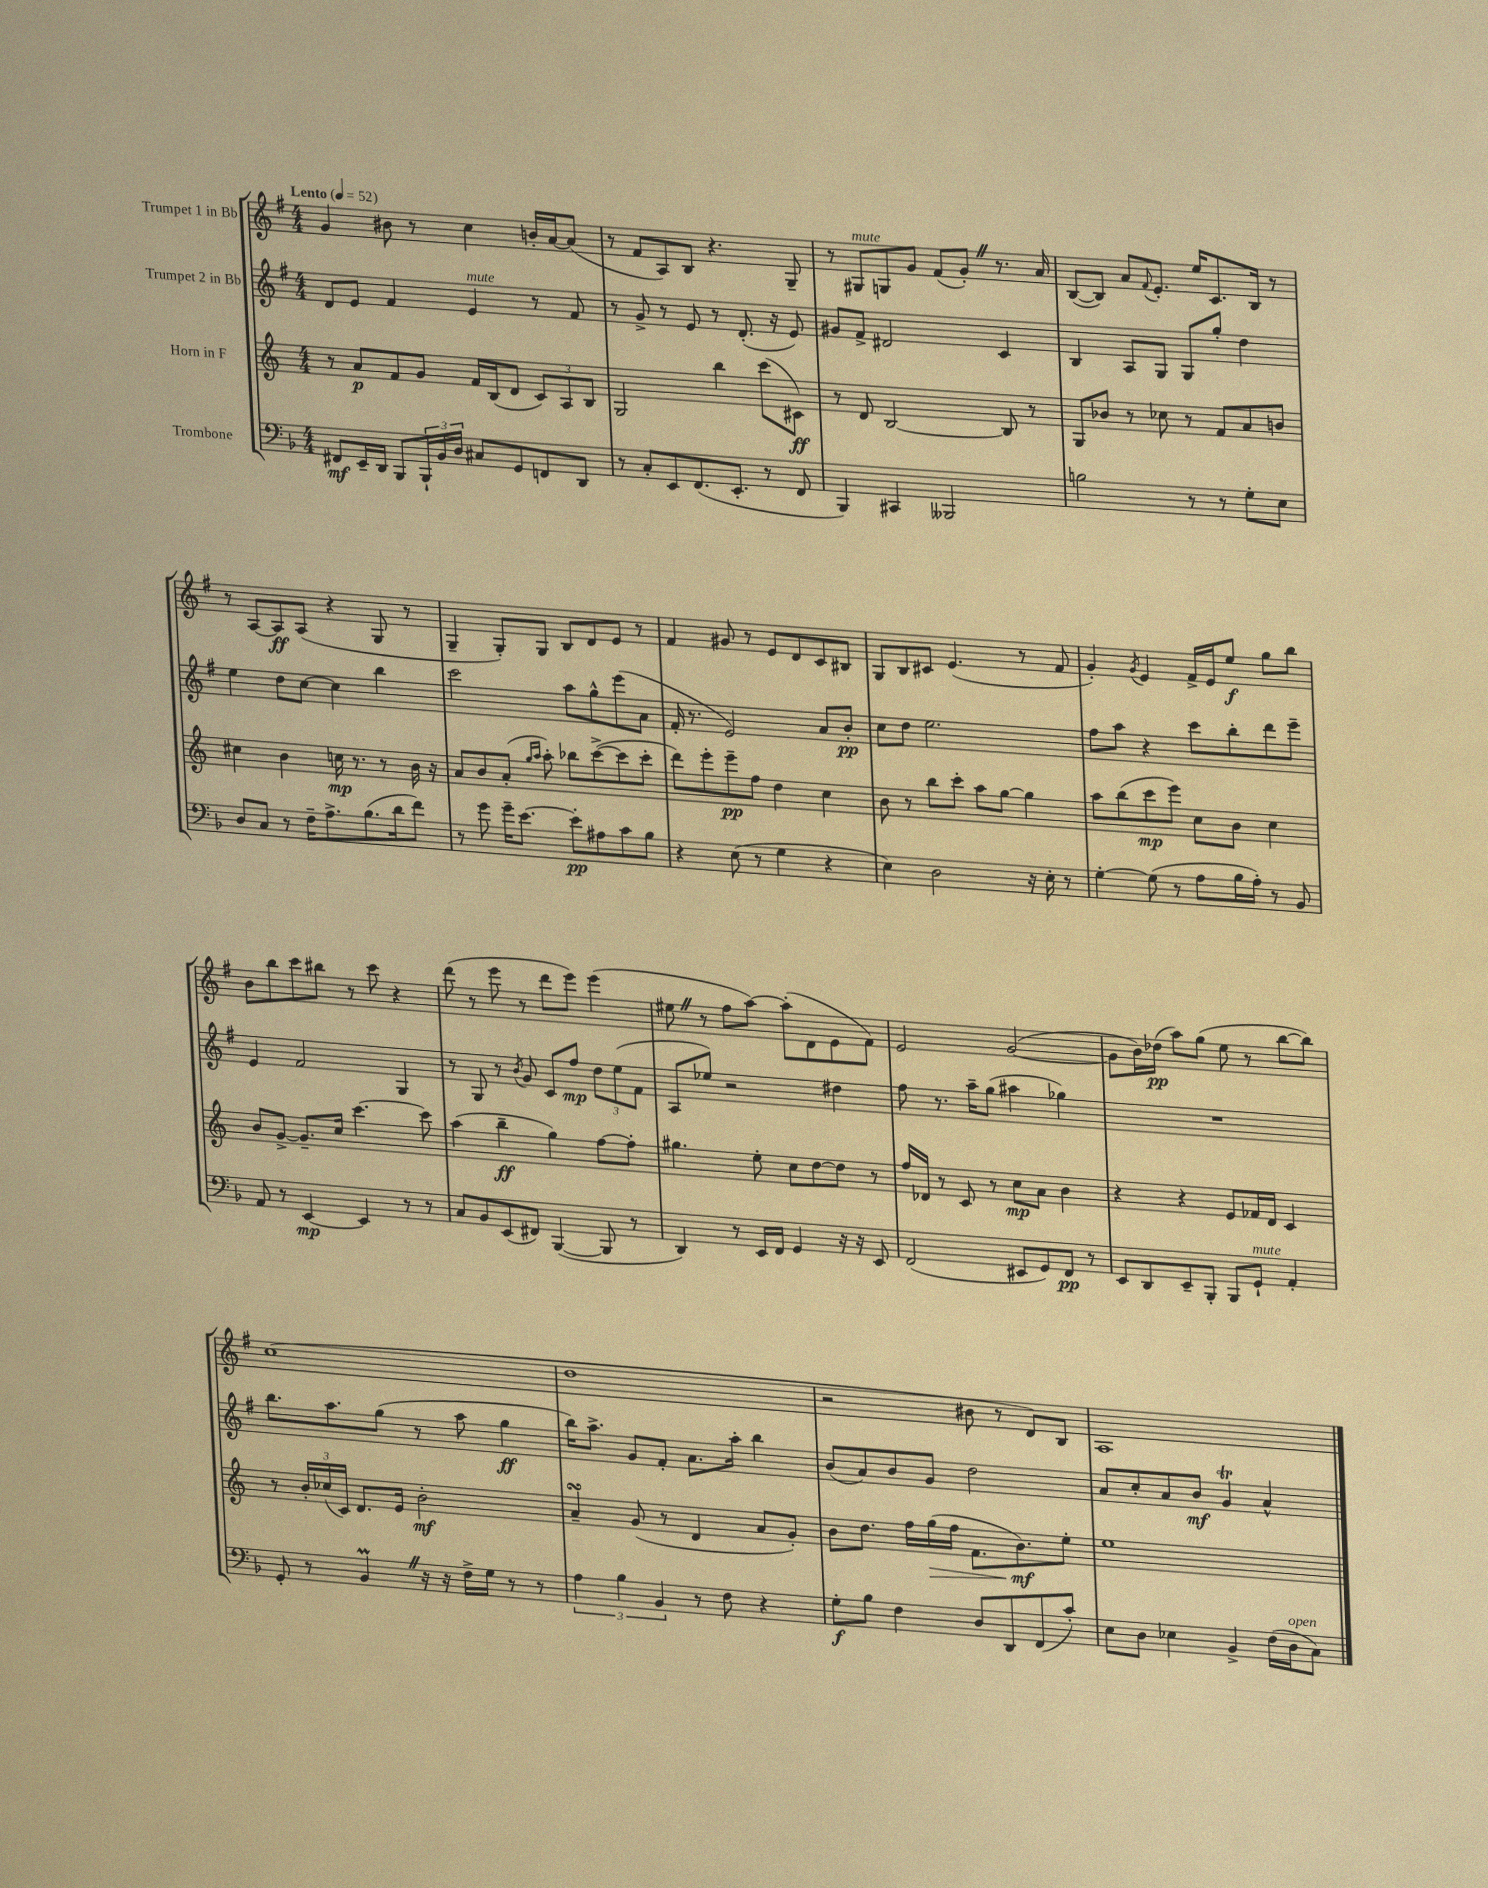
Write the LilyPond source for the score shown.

<<
\new StaffGroup <<
\new Staff = "s0" \with { instrumentName = "Trumpet 1 in Bb" } {
    \clef treble \key g \major \numericTimeSignature \time 4/4 \tempo "Lento" 4 = 52
    g'4 bis'8 r8 c''4 b'16-. a'16~ a'8( |
    r8 fis'8 a8) b8 r4. g8-- |
    r8 gis8^\markup { \italic "mute" } g8 g'8 fis'8( g'8-.) \once \override BreathingSign.text = \markup { \musicglyph "scripts.caesura.straight" } \breathe r8. a'16 |
    b8~( b8) a'8 \appoggiatura { fis'8 } e'8.-. e''16 c'8. b16 r8 |
    r8 a8~ a8\ff a8( r4 g8 r8 |
    g4-- g8-.) g8 b8 d'8 e'8 r8 |
    fis'4 gis'8 r8 e'8 d'8 c'8 bis8 |
    g8 b8 cis'8 e'4.( r8 fis'8 |
    g'4-.) \acciaccatura { g'8 } e'4 fis'16-> e'16 e''8\f g''8 b''8 |
    b'8 b''8 c'''8 bis''8 r8 c'''8 r4 |
    d'''8( r8 e'''8 r8 d'''8 e'''8) e'''4( |
    eis''8 \once \override BreathingSign.text = \markup { \musicglyph "scripts.caesura.straight" } \breathe r8 fis''8 a''8~) a''8-.( d'8 e'8 fis'8) |
    e'2 g'2~( |
    g'8 b'16) des''16\pp( a''8) g''8( e''8 r8 b''8~ b''8) |
    c''1( |
    d''1 |
    r2 bis'8 r8 d'8) b8 |
    a1 \bar "|." |
}
\new Staff = "s1" \with { instrumentName = "Trumpet 2 in Bb" } {
    \clef treble \key g \major \numericTimeSignature \time 4/4
    d'8 e'8 fis'4 e'4^\markup { \italic "mute" } r8 fis'8 |
    r8 g'8-> r8 e'8 r8 d'8.-.( r16 e'8) |
    gis'8 fis'8-> dis'2 c'4 |
    b4 a8 g8 g8 g''8-. d''4 |
    e''4 d''8 c''8~ c''4 b''4 |
    c'''2 a''8 g''8-^ e'''8( a'8 |
    fis'16-. r8. e'2) a'8 b'8-.\pp |
    c''8 d''8 e''2. |
    fis''8 a''8 r4 c'''8 b''8-. d'''8 e'''8-- |
    e'4 fis'2 g4 |
    r8 g8 r8 \acciaccatura { b'8 } g'8 c'8 fis''8\mp \tuplet 3/2 { d''8 e''8( fis'8 } |
    a8 ees''8) r2 dis''4 |
    fis''8 r8. a''16-- g''8( ais''4 ges''4) |
    R1 |
    b''8. a''8. g''8( r8 a''8 g''4\ff |
    b''16) a''8.-> g'8 fis'8-. a'8. a''16-. b''4 |
    b'8( a'8) b'8 g'8 d''2 |
    a'8 c''8-. a'8 b'8\mf g'4\trill a'4-^ \bar "|." |
}
\new Staff = "s2" \with { instrumentName = "Horn in F" } {
    \clef treble \key c \major \numericTimeSignature \time 4/4
    r8 a'8\p f'8 g'8 f'16 b16( d'8 \tuplet 3/2 { c'8) a8 b8 } |
    g2 b''4 c'''8( cis'8\ff) |
    r8 d'8 b2~ b8 r8 |
    g8 bes'8 r8 ces''8 r8 f'8 a'8 b'8 |
    cis''4 b'4 c''16\mp r8. r8 b'16 r16 |
    a'8 b'8 a'8-.( \grace { g''16 a''16 } a''8-.) bes''8 c'''8~->( c'''8 c'''8-. |
    d'''8) e'''8-. e'''8--\pp f''8 d''4 c''4 |
    b'8 r8 b''8 c'''8-. a''8 g''8~ g''4 |
    a''8 b''8( c'''8\mp e'''8) c''8 b'8 c''4 |
    b'8 g'8~-> g'8.-- c''16 c'''4.~ c'''8 |
    a''4( b''4--\ff g''4) f''8~ f''8-. |
    gis''4. e''8-. c''8 d''8~ d''8 r8 |
    f''16 des'16 r8 c'8 r8 c''8\mp a'8 b'4 |
    r4 r4 e'8 fes'16 d'16 c'4 |
    r8 \tuplet 3/2 { b'16-. ces''16( c'16) } d'8. e'16 b'2-.\mf |
    a'4--\turn g'8( r8 d'4 a'8 g'8-.) |
    b'8 d''8. f''16 g''16\>( f''16 f'8. b'8.\mf\!) e''8-. |
    e''1 \bar "|." |
}
\new Staff = "s3" \with { instrumentName = "Trombone" } {
    \clef bass \key f \major \numericTimeSignature \time 4/4
    fis,8\mf e,16-- d,16 bes,,8 \tuplet 3/2 { bes,,16-! bes,16 d16 } cis8 g,8 f,8 d,8 |
    r8 c8-. e,8 f,8.( e,8.-. r8 f,8 |
    bes,,4) cis,4 beses,,2 |
    b2 r8 r8 g8-. e8 |
    d8 c8 r8 f16-- a8.-> bes8.( d'16 f'8) |
    r8 g'8 g'16-- e'8.~ e'8-.\pp ais8 c'8 bes8 |
    r4 e8( r8 g4 r4 |
    e4) d2 r16 e16-. r8 |
    g4~-. g8( r8 a8 bes16 a16-.) r8 bes,8 |
    a,8 r8 e,4~\mp e,4 r8 r8 |
    c8 bes,8 e,8( fis,8) bes,,4~( bes,,8 r8 |
    d,4) r8 e,16 f,16 g,4 r16 r16 e,8 |
    f,2( eis,8 g,8) f,8\pp r8 |
    e,8 d,8 e,8-- bes,,8-. bes,,8 g,8-!^\markup { \italic "mute" } a,4-. |
    g,8-. r8 bes,4\prall \once \override BreathingSign.text = \markup { \musicglyph "scripts.caesura.straight" } \breathe r16 r16 f16-> g16 r8 r8 |
    \tuplet 3/2 { a4 bes4 bes,4 } r8 f8 r4 |
    g8-.\f bes8 f4 d8 d,8 f,8( c'8-.) |
    e8 d8 ees4 bes,4-> f16( d16^\markup { \italic "open" } c8) \bar "|." |
}
>>
>>
\layout { \context { \Score \remove "Bar_number_engraver" } }
